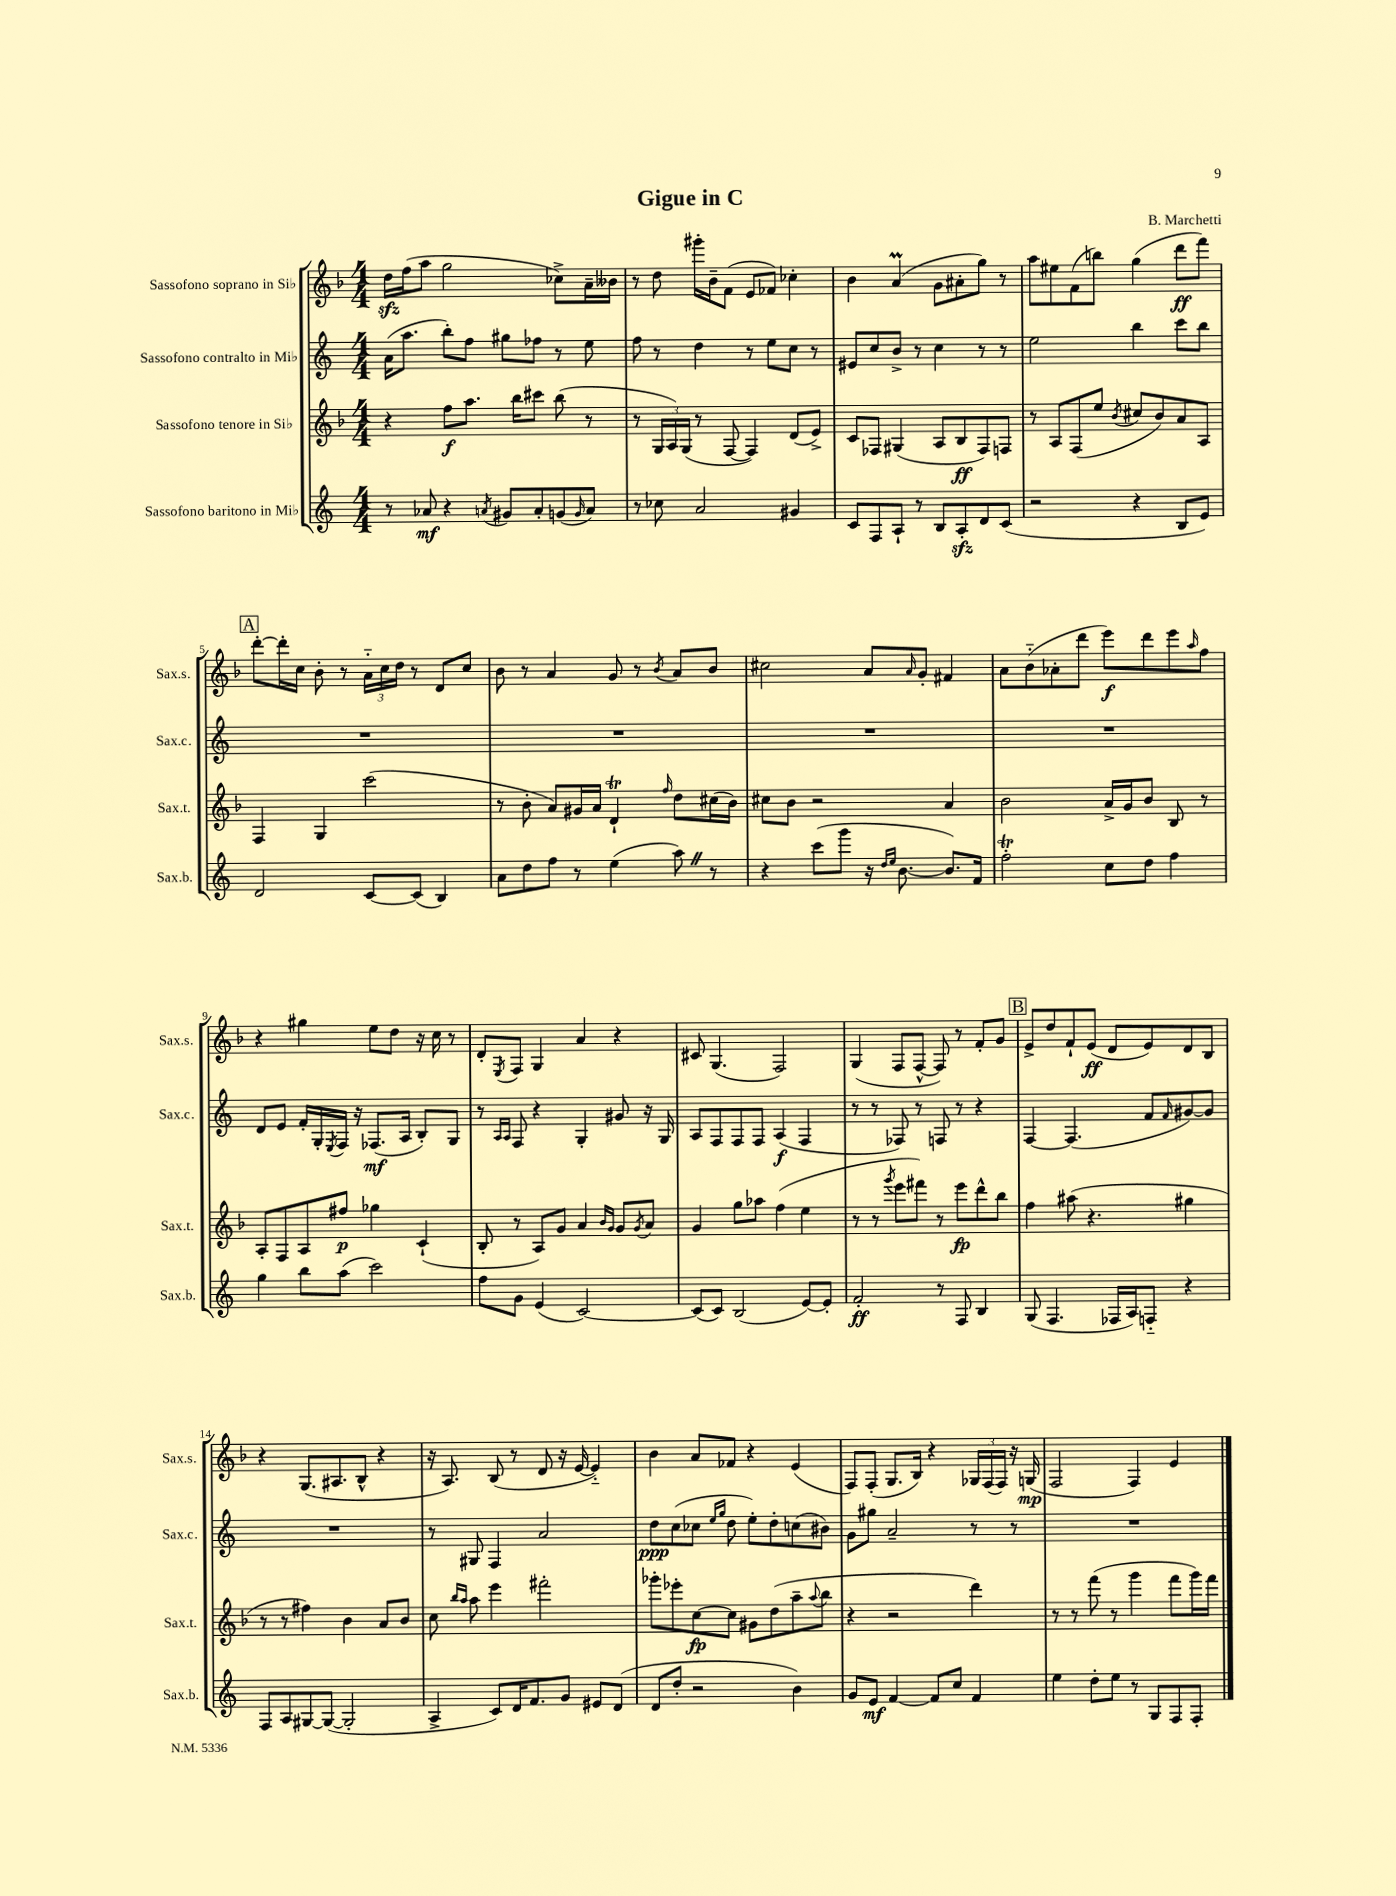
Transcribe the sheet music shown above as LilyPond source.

\header { title = "Gigue in C" composer = "B. Marchetti" }
<<
\new StaffGroup <<
\new Staff = "s0" \with { instrumentName = "Sassofono soprano in Sib" shortInstrumentName = "Sax.s." } {
    \clef treble \key f \major \numericTimeSignature \time 4/4
    d''16\sfz f''16( a''8 g''2 ces''8->) a'16-- beses'16 |
    r8 d''8 gis'''16-. bes'16-- f'8( e'8 fes'8) ces''4-. |
    bes'4 a'4\prall( g'8 ais'8-. g''8) r8 |
    a''8 eis''8 f'8( b''8) g''4( d'''8\ff f'''8) |
    \mark \markup { \box "A" } d'''8~-. d'''16-. c''16 bes'8-. r8 \tuplet 3/2 { a'16-_ c''16 d''16 } r8 d'8 c''8 |
    bes'8 r8 a'4 g'8 r8 \acciaccatura { bes'8 } a'8 bes'8 |
    cis''2 a'8 \grace { a'16 } g'8-. fis'4 |
    a'8 bes'8-_( aes'8-. d'''8 e'''8\f) d'''8 e'''8 \grace { a''16 } f''8 |
    r4 gis''4 e''8 d''8 r16 c''16 r8 |
    d'8-. \acciaccatura { e8 } f8 g4 a'4 r4 |
    cis'8 g4.( f2) |
    g4( f8 f8~-^ f8) r8 f'8-. g'8 |
    \mark \markup { \box "B" } e'8-> d''8 f'8-! e'8\ff( d'8 e'8) d'8 bes8 |
    r4 g8.( ais8. bes8-^ r4 |
    r16 a8.) bes8( r8 d'8 r16 e'16~ e'4-_) |
    bes'4 a'8 fes'8 r4 e'4( |
    f8) f8-.( g8. bes16) r4 \tuplet 3/2 { ges16 f16( f16) } r16 g16\mp( |
    f2 f4) e'4 \bar "|." |
}
\new Staff = "s1" \with { instrumentName = "Sassofono contralto in Mib" shortInstrumentName = "Sax.c." } {
    \clef treble \key c \major \numericTimeSignature \time 4/4
    a'16( a''8. b''8-.) f''8 gis''8 fes''8 r8 e''8 |
    f''8 r8 d''4 r8 e''8 c''8 r8 |
    eis'8 c''8 b'8-> r8 c''4 r8 r8 |
    e''2 b''4 c'''8 b''8 |
    \mark \markup { \box "A" } R1 |
    R1 |
    R1 |
    R1 |
    d'8 e'8 f'16-. g16-. \acciaccatura { e8 } f16 r16 fes8.\mf( a16 b8-.) g8 |
    r8 \grace { a16 a16 } f8 r4 g4-. gis'8 r16 g16 |
    a8 f8 f8 f8 a4\f( f4 |
    r8 r8 fes8) r8 f8 r8 r4 |
    \mark \markup { \box "B" } f4~ f4.( f'8 \grace { f'16 } gis'8~) gis'8 |
    R1 |
    r8 gis8 f4 a'2 |
    d''8\ppp c''8( ces''8 \grace { e''16 g''16 } d''8 e''8-.) d''8-. c''8( bis'8) |
    g'8 gis''8 a'2-- r8 r8 |
    R1 \bar "|." |
}
\new Staff = "s2" \with { instrumentName = "Sassofono tenore in Sib" shortInstrumentName = "Sax.t." } {
    \clef treble \key f \major \numericTimeSignature \time 4/4
    r4 f''8\f a''8. bes''16 cis'''8 bes''8( r8 |
    r8 \tuplet 3/2 { g16 a16) g16( } r8 f8~ f4) d'8( e'8->) |
    c'8 fes8 gis4( a8 bes8\ff fes8) f8 |
    r8 a8 f8( e''8 \acciaccatura { bes'8 } cis''8 bes'8) a'8 a8 |
    \mark \markup { \box "A" } f4 g4 c'''2( |
    r8 bes'8-. a'8) gis'16 a'16 d'4-!\trill \grace { f''16 } d''8 cis''16( bes'16) |
    cis''8 bes'8 r2 a'4 |
    bes'2 a'16-> g'16 bes'8 bes8 r8 |
    a8-. f8 a8 fis''8\p ges''4 c'4-!( |
    bes8-. r8 a8) g'8 a'4 \grace { bes'16 g'16 } g'8 \acciaccatura { g'8 } a'8 |
    g'4 g''8 aes''8 f''4( e''4 |
    r8 r8 \acciaccatura { g'''8 } e'''8 fis'''8) r8 e'''8\fp d'''8-^ bes''8 |
    \mark \markup { \box "B" } f''4 ais''8( r4. gis''4 |
    r8 r8 fis''4) bes'4 a'8 bes'8 |
    c''8 \grace { bes''16 a''16 } a''8 e'''4 fis'''2-. |
    ges'''8-. ees'''8-. c''8~\fp c''8 gis'8 d''8( a''8-- \appoggiatura { a''8 } bes''8 |
    r4 r2 d'''4) |
    r8 r8 f'''8( r8 g'''4 f'''8 g'''16) f'''16 \bar "|." |
}
\new Staff = "s3" \with { instrumentName = "Sassofono baritono in Mib" shortInstrumentName = "Sax.b." } {
    \clef treble \key c \major \numericTimeSignature \time 4/4
    r8 aes'8\mf r4 \acciaccatura { a'8 } gis'8 a'8-. g'8( \grace { g'16 } a'8) |
    r8 ces''8 a'2 gis'4 |
    c'8 f8 a8-! r8 b8 a8-.\sfz d'8 c'8( |
    r2 r4 b8 e'8) |
    \mark \markup { \box "A" } d'2 c'8~ c'8( b4) |
    a'8 d''8 f''8 r8 e''4( a''8) \once \override BreathingSign.text = \markup { \musicglyph "scripts.caesura.straight" } \breathe r8 |
    r4 c'''8( g'''8 r16 \grace { d''16 e''16 } b'8.~ b'8.) f'16 |
    f''2-.\trill c''8 d''8 f''4 |
    g''4 b''8 a''8( c'''2) |
    f''8 g'8 e'4( c'2~) |
    c'8( c'8) b2( e'8~) e'8-. |
    f'2-.\ff r8 f8 b4 |
    \mark \markup { \box "B" } g8( f4. fes16 a16) f8-_ r4 |
    f8 a8 gis8~ gis8~( gis2-. |
    a4-> c'8) d'16 f'8. g'8 eis'8 d'8( |
    d'8 d''8-. r2 b'4) |
    g'8 e'8\mf f'4~ f'8 c''8 f'4 |
    e''4 d''8-. e''8 r8 g8 f8 f8-. \bar "|." |
}
>>
>>
